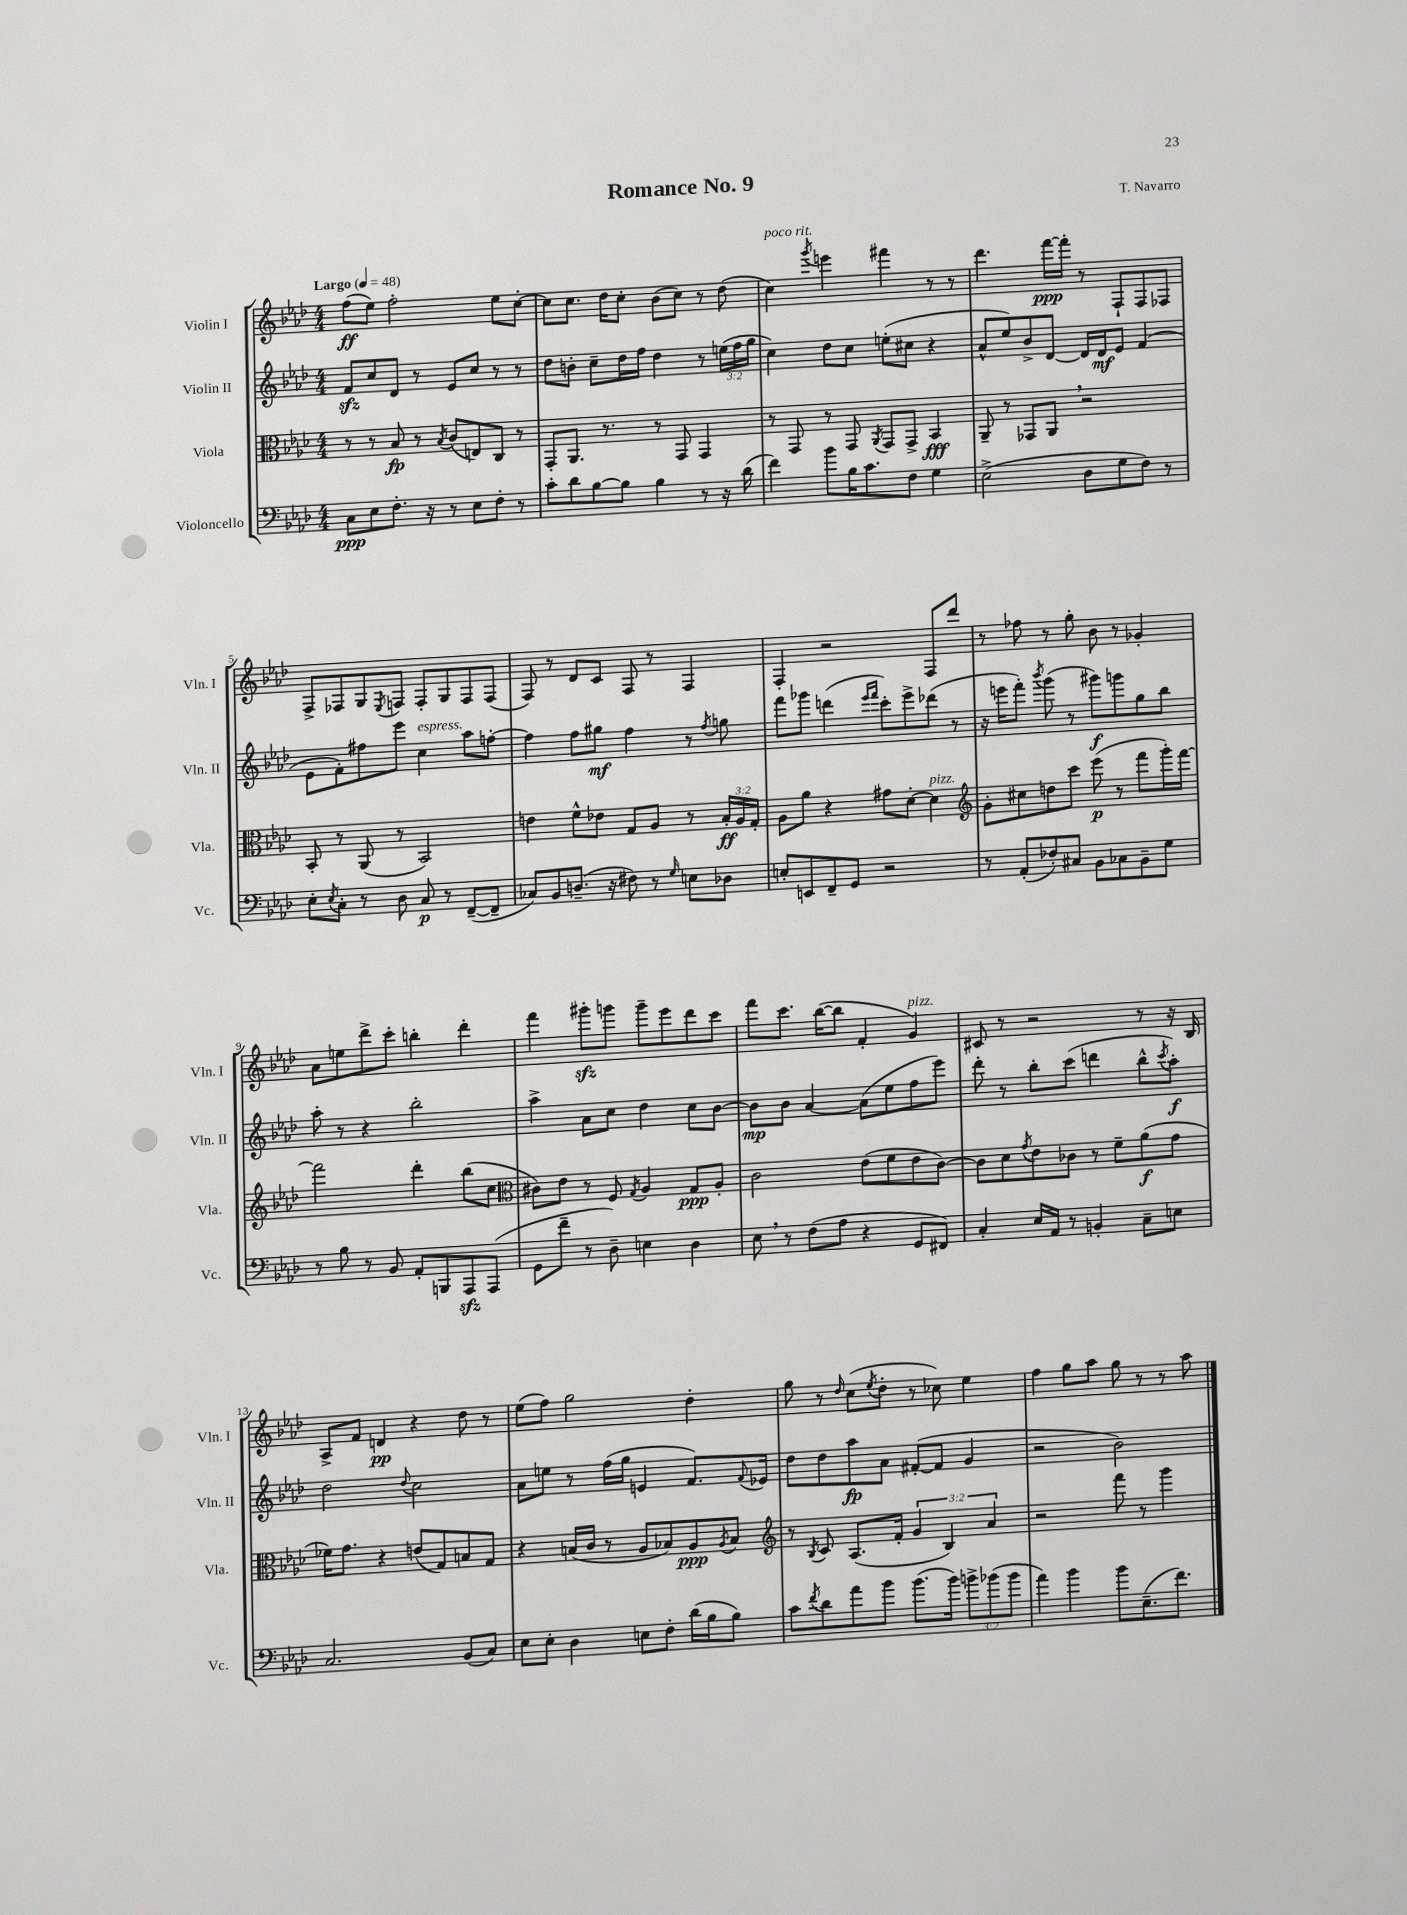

**kern	**dynam	**kern	**dynam	**kern	**dynam	**kern	**dynam
*part4	*part4	*part3	*part3	*part2	*part2	*part1	*part1
*staff4	*staff4	*staff3	*staff3	*staff2	*staff2	*staff1	*staff1
*I"Violoncello	*	*I"Viola	*	*I"Violin II	*	*I"Violin I	*
*I'Vc.	*	*I'Vla.	*	*I'Vln. II	*	*I'Vln. I	*
*clefF4	*	*clefC3	*	*clefG2	*	*clefG2	*
*k[b-e-a-d-]	*	*k[b-e-a-d-]	*	*k[b-e-a-d-]	*	*k[b-e-a-d-]	*
*M4/4	*	*M4/4	*	*M4/4	*	*M4/4	*
*MM48	*	*MM48	*	*MM48	*	*MM48	*
=1	=1	=1	=1	=1	=1	=1	=1
!	!	!	!	!	!	!LO:TX:a:B:t=Largo	!
8C\L	ppp	8r	.	8fzz/L	.	(8ff\L	ff
8E-\	.	8r	.	8cc/	.	8ee-\J)	.
8.F'\J	.	8B-/	fp	8d-/J	.	2ff'\	.
.	.	8r	.	8r	.	.	.
16r	.	.	.	.	.	.	.
.	.	8qB-/	.	.	.	.	.
8r	.	(8c/L	.	8e-/L	.	.	.
8E-\L	.	8En/)	.	8cc/J	.	.	.
8F'\J	.	8C/J	.	8r	.	8ee-\L	.
8r	.	8r	.	8r	.	[8cc'\J	.
=2	=2	=2	=2	=2	=2	=2	=2
8c'\L	.	8GG'/L	.	8dd-\L	.	8cc\L]	.
8d-\	.	8.AA-/J	.	8bn'\J	.	8.cc\J	.
[8B-\	.	.	.	8cc~\L	.	.	.
.	.	8.r	.	.	.	16dd-\KL	.
8B-\J]	.	.	.	16dd-\L	.	8cc'\J	.
.	.	.	.	16ff\JJ	.	.	.
4B-\	.	8r	.	4dd-\	.	(8b-\L	.
.	.	8GG/	.	.	.	8cc\J)	.
8r	.	4GG/	.	8r	.	8r	.
16r	.	.	.	(24een\LL	.	(8dd-\	.
.	.	.	.	24ff\	.	.	.
(16d-\	.	.	.	.	.	.	.
.	.	.	.	24gg\JJ	.	.	.
=3	=3	=3	=3	=3	=3	=3	=3
!	!	!	!	!	!	!LO:TX:a:i:t=poco rit.	!
4f\)	.	8r	.	4cc\)	.	4cc\)	.
.	.	8GG/	.	.	.	.	.
.	.	.	.	.	.	8qggg/	.
8b-\L	.	8r	.	8dd-\L	.	4eeen\	.
16B-\K	.	8GG/	.	8cc\J	.	.	.
8.c\	.	.	.	.	.	.	.
.	.	8qAA-/	.	.	.	.	.
.	.	8GG/L	.	(8een'\L	.	4fff#X\	.
8F\J	.	8GG^/J	.	8cc#X\J	.	.	.
4G\	.	4BB-/	fff	4r	.	8r	.
.	.	.	.	.	.	8r	.
=4	=4	=4	=4	=4	=4	=4	=4
(2E-^\	.	8AA-~/	.	8a-^^/L	.	4.ddd-\	.
.	.	8r	.	8ee-/)	.	.	.
.	.	8GG-X/L	.	8b-^/	.	.	.
.	.	8AA-,/J	.	[8d-/J	.	[16fff\LL	ppp
.	.	.	.	.	.	16fff'\JJ]	.
8D-\L	.	2r	.	16d-/LL]	.	8r	.
.	.	.	.	16d-/J	mf	.	.
8G\	.	.	.	8e-/J	.	8F`/L	.
8F\J)	.	.	.	(4f/	.	8F/	.
8r	.	.	.	.	.	8F-X/J	.
!!LO:LB:g=z
=5	=5	=5	=5	=5	=5	=5	=5
8E-'\L	.	8BB-'/	.	8e-\L	.	8F^/L	.
8qE-/	.	.	.	.	.	.	.
8C'\J	.	8r	.	8f'\)	.	8F-X/	.
8r	.	(8AA-/	.	8ff#X\	.	8G/	.
.	.	.	.	.	.	8qE-/	.
8D-\	.	8r	.	8eee-\J	.	8Fn/J	.
!	!	!	!	!LO:TX:a:i:t=espress.	!	!	!
8C/	p	2BB-/)	.	4cc\	.	8F'/L	.
8r	.	.	.	.	.	8G/	.
([8FF~/L	.	.	.	8aa-\L	.	8F/	.
8FF~/J]	.	.	.	[8ffn'\J	.	(8F/J	.
=6	=6	=6	=6	=6	=6	=6	=6
8C-X/L)	.	4en\	.	4ff\]	.	8F/)	.
8BB-/	.	.	.	.	.	8r	.
(8.Dn~/J	.	8f^^\L	.	8ff\L	.	8d-/L	.
.	.	8e-X\J	.	8gg#X\J	mf	8c/J	.
16r	.	.	.	.	.	.	.
8F#X\)	.	8G/L	.	4ff\	.	8F/	.
8r	.	8A-/J	.	.	.	8r	.
16qqG/	.	.	.	.	.	.	.
8En\L	.	8r	.	8r	.	4F/	.
.	.	.	.	8qff/	.	.	.
8D-X\J	.	24B-'/LL	ff	8ggn\	.	.	.
.	.	24A-/	.	.	.	.	.
.	.	24G'/JJ	.	.	.	.	.
=7	=7	=7	=7	=7	=7	=7	=7
8En'/L	.	8A-\L	.	8fff\L	.	4F'/	.
8EEn/	.	8a-\J	.	8ggg-X\J	.	.	.
8FF~/	.	4r	.	(4dddn\	.	2r	.
8GG/J	.	.	.	.	.	.	.
.	.	.	.	16qqeee-/LL	.	.	.
.	.	.	.	16qqfff/JJ	.	.	.
2r	.	8g#X\L	.	8ccc'\L)	.	.	.
.	.	[8d-'\J	.	8eee-^\	.	.	.
!	!	!LO:TX:a:i:t=pizz.	!	!	!	!	!
.	.	4d-\]	.	(8ddd-X\J	.	8F/L	.
.	.	.	.	8r	.	8ddd-/J	.
=8	=8	=8	=8	=8	=8	=8	=8
*	*	*clefG2	*	*	*	*	*
8r	.	8g'\L	.	16r	.	8r	.
.	.	.	.	16eeen\KL	.	.	.
(8AA-'/L	.	8cc#X\	.	8fff'\J)	.	8ff-X\	.
.	.	.	.	8qbbb-/	.	.	.
8F-X'/)	.	8ddn\	.	(8ggg\	.	8r	.
8C#X/J	.	8ccc\J	.	8r	.	8gg'\	.
8BB-\L	.	(8eee-\	p	8ggg#X\L)	f	8b-\	.
8C-X\	.	8r	.	8gggn\	.	8r	.
8BB-~\	.	8fff\L	.	8gg\	.	4g-X'/	.
8G\J	.	16ggg'\L)	.	8bb-\J	.	.	.
.	.	[16fff\JJ	.	.	.	.	.
!!LO:LB:g=z
=9	=9	=9	=9	=9	=9	=9	=9
8r	.	2fff\]	.	8aa-'\	.	8a-\L	.
8B-\	.	.	.	8r	.	8een\	.
8r	.	.	.	4r	.	8ddd-^\	.
8BB-/	.	.	.	.	.	8ccc'\J	.
8AA-'/L	.	4ddd-'\	.	2bb-'\	.	4bbn'\	.
8BBBn/	.	.	.	.	.	.	.
8AAA-zz/	.	(8bb-\L	.	.	.	4ddd-'\	.
(8AAA-/J	.	8cc\J	.	.	.	.	.
=10	=10	=10	=10	=10	=10	=10	=10
*	*	*clefC3	*	*	*	*	*
8GG\L	.	8c#X\L)	.	4aa-^\	.	4fff\	.
8f~\J	.	8e-\J	.	.	.	.	.
8r	.	8r	.	8a-\L	.	8ggg#Xzz'\L	.
8D-~\)	.	8F/	.	8cc\J	.	8gggn\J	.
.	.	8qG/	.	.	.	.	.
4En\	.	4A-/	.	4dd-\	.	8ggg~\L	.
.	.	.	.	.	.	8eee-\	.
4D-\	.	8G/L	ppp	8cc\L	.	8ddd-\	.
.	.	8A-'/J	.	[8b-\J	.	8ccc\J	.
=11	=11	=11	=11	=11	=11	=11	=11
8E-,\	.	2c\	.	8b-\L]	mp	8fff\L	.
8r	.	.	.	8b-\J	.	8.ccc\J	.
(8F\L	.	.	.	[4a-/	.	.	.
.	.	.	.	.	.	([16bb-\KL	.
8A-\J	.	.	.	.	.	8bb-\J]	.
4r	.	(8e-\L	.	(8a-\L]	.	4f'/	.
.	.	8f\	.	8ee-\	.	.	.
!	!	!	!	!	!	!LO:TX:a:i:t=pizz.	!
8GG/L	.	8e-\	.	8ff\	.	4g/)	.
8FF#X/J)	.	[8c\J)	.	8eee-\J)	.	.	.
=12	=12	=12	=12	=12	=12	=12	=12
4C'/	.	8c\L]	.	8ddd-'\	.	8c#X/	.
.	.	8d-\	.	8r	.	8r	.
.	.	8qg/	.	.	.	.	.
16E-/LL	.	8e-\	.	8bb-'\L	.	2r	.
16AA-/JJ	.	.	.	.	.	.	.
8r	.	8c-X\J	.	(8ccc\J	.	.	.
4BBn'/	.	8r	.	4dddn\	.	.	.
.	.	8f~\L	.	.	.	.	.
8C~\L	.	(8a-\	f	8bb-^^\L	.	8r	.
.	.	.	.	8qccc/	.	.	.
8En\J	.	8g\J	.	8aa-'\J)	f	16r	.
.	.	.	.	.	.	16B-/	.
!!LO:LB:g=z
=13	=13	=13	=13	=13	=13	=13	=13
2.C/	.	16f-X\KL)	.	2dd-\	.	8A-^/L	.
.	.	8.g\J	.	.	.	.	.
.	.	.	.	.	.	8f/J	.
.	.	4r	.	.	.	4dn/	pp
.	.	.	.	8qqdd-/	.	.	.
.	.	(8en/L	.	2cc\	.	4r	.
.	.	8G/)	.	.	.	.	.
(8BB-/L	.	8Bn/	.	.	.	8dd-\	.
8C/J)	.	8G/J	.	.	.	8r	.
=14	=14	=14	=14	=14	=14	=14	=14
8E-\L	.	4r	.	8a-\L	.	(8ee-\L	.
8E-'\J	.	.	.	8een\J	.	8ff\J)	.
4D-\	.	(16Bn/LL	.	8r	.	2gg\	.
.	.	16c/JJ	.	.	.	.	.
.	.	8r	.	(16ff\LL	.	.	.
.	.	.	.	16gg\JJ	.	.	.
8En\L	.	8A-/L	.	4en/	.	.	.
8F'\J	.	8B-X/)	.	.	.	.	.
(16d-\LL	.	8A-/	ppp	8.f/L)	.	4dd-'\	.
16B-\J	.	.	.	.	.	.	.
.	.	8qA-/	.	.	.	.	.
8B-\J)	.	8B-/J	.	.	.	.	.
.	.	.	.	8qqf/	.	.	.
.	.	.	.	16e-X/Jk	.	.	.
=15	=15	=15	=15	=15	=15	=15	=15
*	*	*clefG2	*	*	*	*	*
8c\L	.	8r	.	8dd-\L	.	8gg\	.
8qf/	.	8qB-/	.	.	.	.	.
8d-\	.	8c/	.	8dd-\	.	8r	.
.	.	.	.	.	.	16qqdd-/	.
8a-\	.	(8.A-/L	.	8aa-\	fp	(8cc\L	.
.	.	.	.	.	.	8qee-/	.
8b-\J	.	.	.	8a-\J	.	8dd-'\J	.
.	.	16f'/Jk	.	.	.	.	.
(8.b-\L	.	6g/	.	([8f#X'/L	.	8r	.
.	.	.	.	8f#/J]	.	8cc-X\)	.
.	.	6B-/)	.	.	.	.	.
16b-\Jk)	.	.	.	.	.	.	.
12bn^\L	.	.	.	4g/	.	4ee-\	.
(12b-X\	.	6a-/	.	.	.	.	.
12b-\J	.	.	.	.	.	.	.
=16	=16	=16	=16	=16	=16	=16	=16
4a-\)	.	2r	.	2r	.	4ff\	.
4b-\	.	.	.	.	.	8gg\L	.
.	.	.	.	.	.	8aa-\J	.
8b-\L	.	8fff\	.	2b-\)	.	8gg\	.
(8.E-~\	.	8r	.	.	.	8r	.
.	.	4ggg\	.	.	.	8r	.
8.f\J)	.	.	.	.	.	.	.
.	.	.	.	.	.	8aa-\	.
==	==	==	==	==	==	==	==
*-	*-	*-	*-	*-	*-	*-	*-
